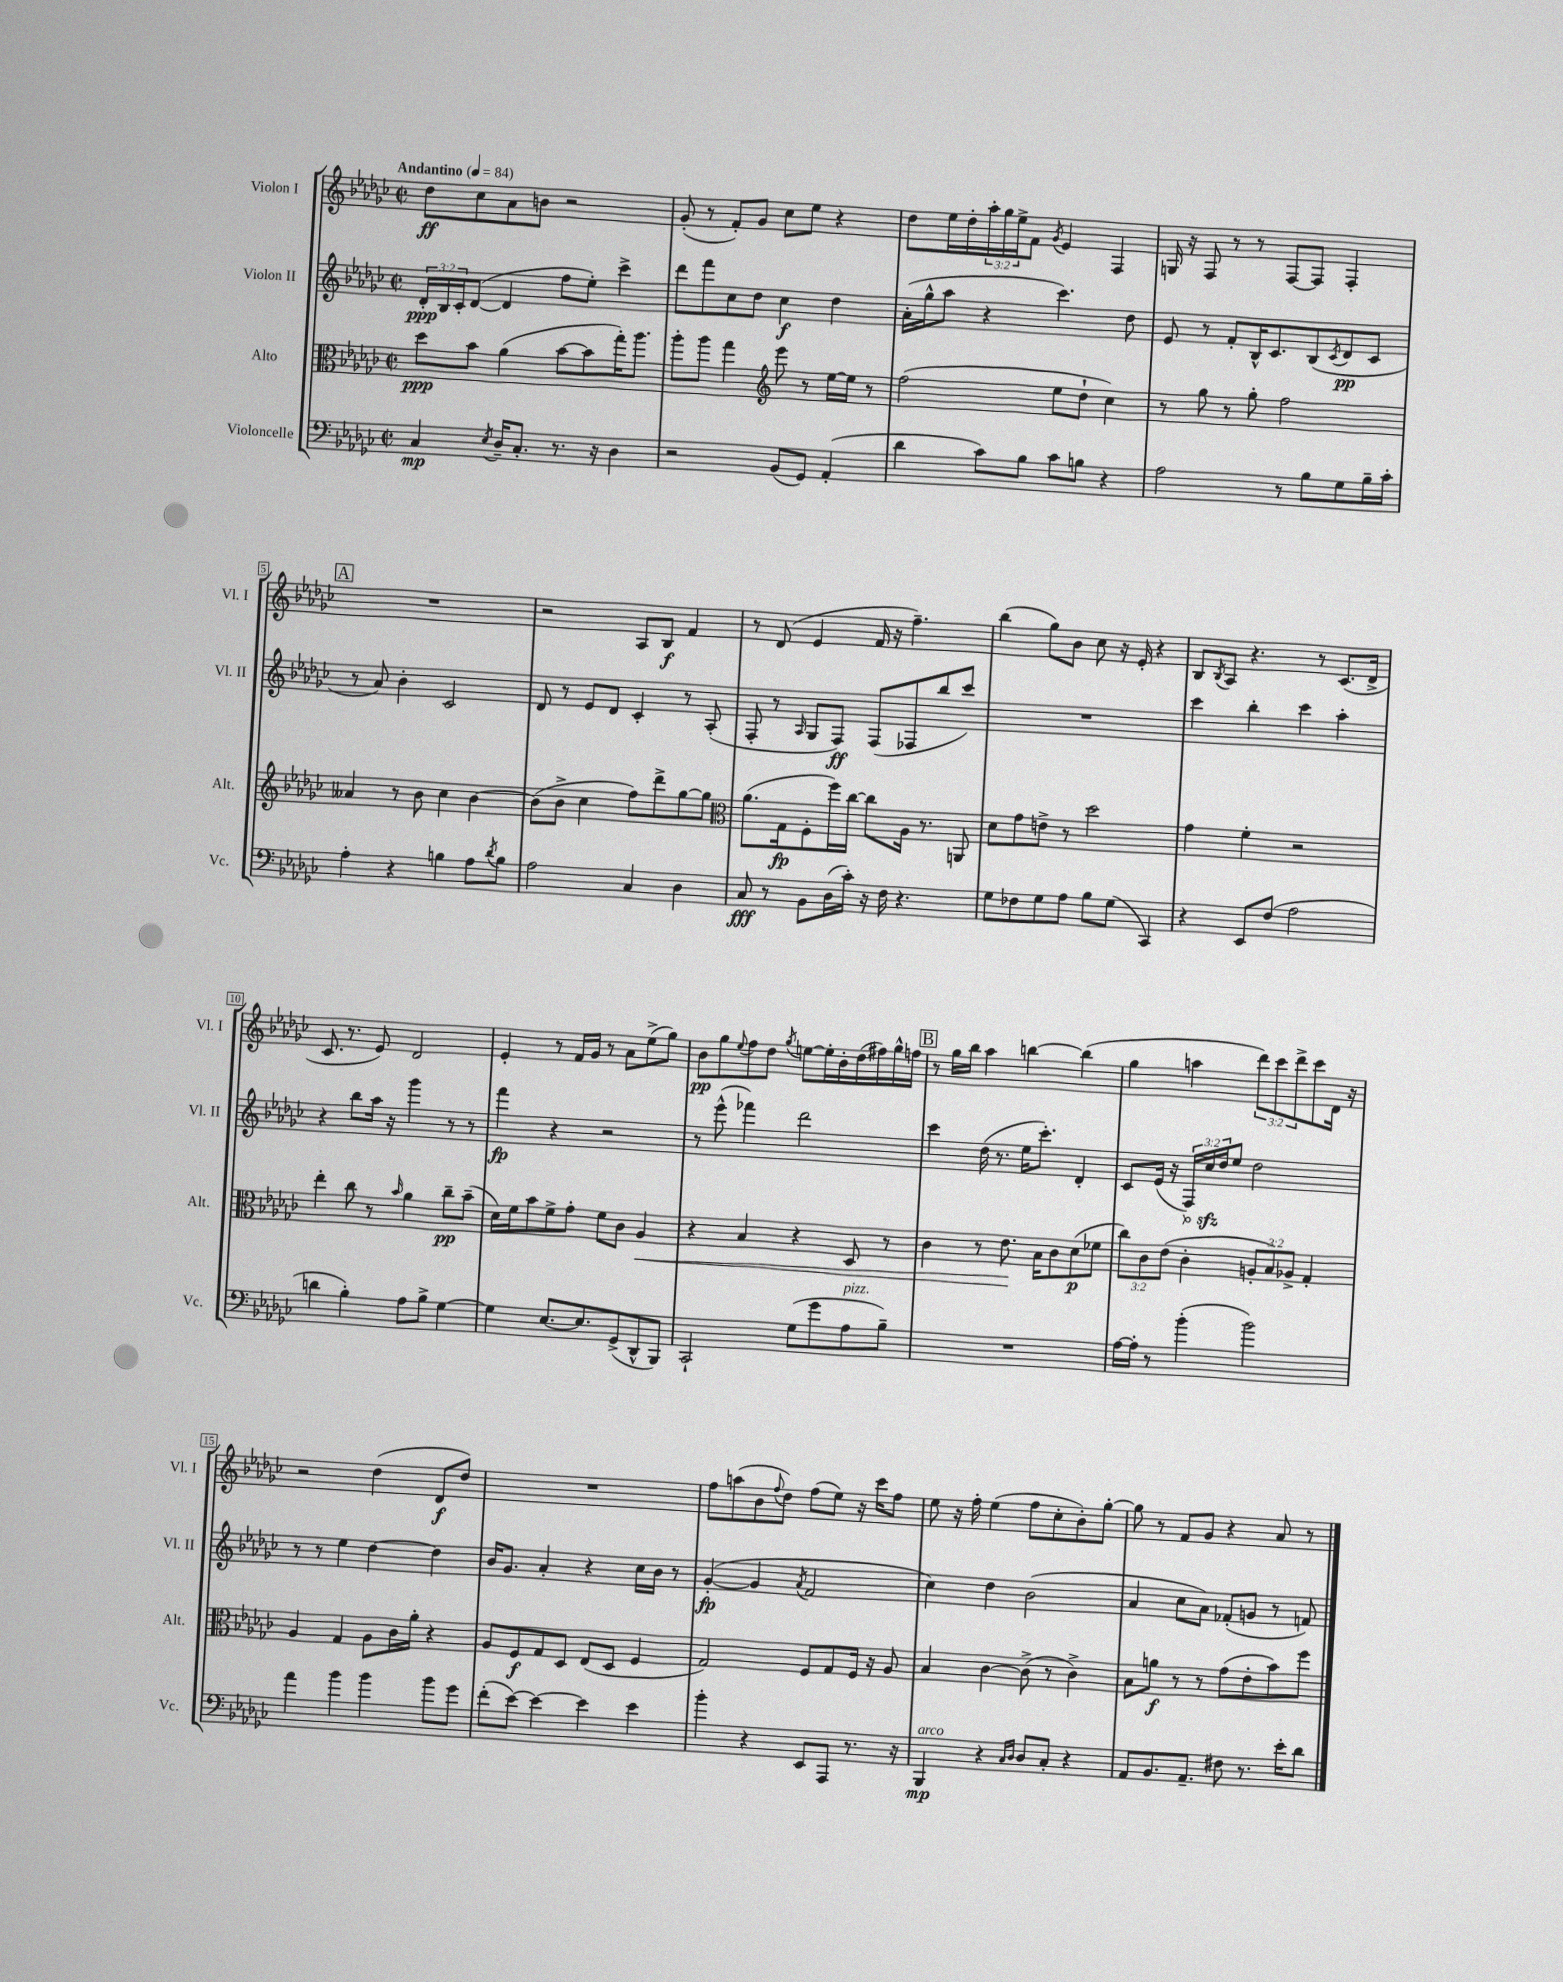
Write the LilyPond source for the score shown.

<<
\new StaffGroup <<
\new Staff = "s0" \with { instrumentName = "Violon I" shortInstrumentName = "Vl. I" } {
    \clef treble \key ges \major \defaultTimeSignature \time 2/2 \override Staff.TupletNumber.text = #tuplet-number::calc-fraction-text \tempo "Andantino" 4 = 84
    des''8\ff ces''8 aes'8 b'8 r2 |
    ges'8-.( r8 f'8-.) ges'8 ces''8 ees''8 r4 |
    des''8 ees''16 des''16-. \tuplet 3/2 { aes''16-. ges''16 ees''16-> } f'8 \acciaccatura { ges'8 } ees'4 f4 |
    g16 r16 f8 r8 r8 f8~ f8 f4-. |
    \mark \markup { \box "A" } R1 |
    r2 aes8 bes8\f f'4 |
    r8 des'8( ees'4 f'16 r16 f''4.--) |
    bes''4( ges''8) bes'8 ces''8 r16 ees'16-. r4 |
    bes8 \acciaccatura { bes8 } aes8 r4. r8 ces'8.( des'16-> |
    ces'8. r8. ees'8) des'2 |
    ees'4-. r8 f'16 ges'16 r8 aes'8 ees''8->( ges''8) |
    bes'8\pp ges''8 \appoggiatura { ees''8 } f''8 des''8 \acciaccatura { ges''8 } e''8~ e''16-. bes'16-. des''16( fis''16) ges''16-^ f''16 |
    \mark \markup { \box "B" } r8 ges''16 bes''16 aes''4 b''4~ b''4( |
    ges''4 a''4 \tuplet 3/2 { des'''8) ces'''8 des'''8-> } ces'''8 des'16 r16 |
    r2 des''4( des'8\f des''8) |
    R1 |
    f''8 a''8( bes'8 \appoggiatura { f''8 } des''8) f''8( ees''8) r16 ces'''16 f''8 |
    ees''8 r16 f''16-. ees''4( f''8 ces''8-. bes'8-.) ges''8~-. |
    ges''8 r8 f'8 ges'8 r4 aes'8 r8 \bar "|." |
}
\new Staff = "s1" \with { instrumentName = "Violon II" shortInstrumentName = "Vl. II" } {
    \clef treble \key ges \major \defaultTimeSignature \time 2/2 \override Staff.TupletNumber.text = #tuplet-number::calc-fraction-text
    \tuplet 3/2 { des'16-.\ppp bes16 ces'16-. } des'8~( des'4 f''8 ees''8-.) ces'''4-> |
    des'''8 f'''8 ces''8 des''8 ces''4\f des''4 |
    aes'16-.( ges''16-^ aes''8 r4 ces'''4.) des''8 |
    ees'8 r8 f'8-. bes16-^ ces'8. bes8( \acciaccatura { ces'8 } des'8\pp ces'8 |
    \mark \markup { \box "A" } r8 aes'8) bes'4-. ces'2 |
    des'8 r8 ees'8 des'8 ces'4-. r8 aes8-.( |
    f8-. r8 \grace { aes16 } ges8 f8\ff) f8( fes8 bes''8 ces'''8) |
    R1 |
    ces'''4 bes''4-. ces'''4 aes''4-. |
    r4 bes''8 aes''16 r16 ges'''4 r8 r8 |
    f'''4\fp r4 r2 |
    r8 ees'''8-^( fes'''4) des'''2 |
    \mark \markup { \box "B" } ces'''4 des''16( r8. ees''16 ces'''8.-.) des'4-. |
    ces'8 ees'16( r16 \tuplet 3/2 { \once \override Hairpin.circled-tip = ##t f16\>) ces''16\sfz\! des''16 } ees''8 des''2 |
    r8 r8 ees''4 des''4~ des''4 |
    bes'16 ges'8. aes'4-. r4 ces''16 bes'16 r8 |
    ges'4~-.\fp( ges'4 \acciaccatura { aes'8 } f'2 |
    ces''4) des''4 bes'2( |
    aes'4 ces''8 aes'8) fes'8-.( g'8 r8 f'8) \bar "|." |
}
\new Staff = "s2" \with { instrumentName = "Alto" shortInstrumentName = "Alt." } {
    \clef alto \key ges \major \defaultTimeSignature \time 2/2 \override Staff.TupletNumber.text = #tuplet-number::calc-fraction-text
    des''8\ppp bes'8 aes'4( bes'8~ bes'8 ges''16-.) aes''8. |
    aes''8-. aes''8 ges''4 \clef treble ees'''8 r8 ees''16~ ees''16 r8 |
    f''2( ees''8 des''8-! ces''4) |
    r8 ges''8 r8 ges''8-. f''2 |
    \mark \markup { \box "A" } aeses'4 r8 bes'8 ces''4 bes'4~ |
    bes'8( bes'8-> ces''4 f''8) des'''8-> ges''8~ ges''8 |
    \clef alto aes'8.( ges16\fp f8-. f''16) ces''16~ ces''8 aes16 r8. a,8 |
    des'8 ges'8 e'8-> r8 des''2 |
    ges'4 f'4-. r2 |
    ees''4-. ces''8 r8 \grace { bes'16 } aes'4 ces''8--\pp bes'8--( |
    des'16) f'16 bes'8 f'8-> ges'8-. f'8 ces'8 aes4\< |
    r4 bes4 r4 des8 r8 |
    \mark \markup { \box "B" } ces'4 r8 ees'8.\! bes16 ces'8 des'8\p( fes'8 |
    \tuplet 3/2 { ces''8) ces'8 ees'8( } ces'4-. \tuplet 3/2 { a8-. bes8) aes8-> } ges4-. |
    aes4 ges4 aes8 ces'16 aes'16-. r4 |
    aes8 f8\f ges8 des8 ees8( des8 f4 |
    ges2) f8 ges8 f16 r16 aes8 |
    bes4 ces'4~ ces'8->( r8 ces'4->) |
    bes8 a'8\f r8 r8 ges'8( ees'8-. bes'8) f''8 \bar "|." |
}
\new Staff = "s3" \with { instrumentName = "Violoncelle" shortInstrumentName = "Vc." } {
    \clef bass \key ges \major \defaultTimeSignature \time 2/2
    ces4\mp \acciaccatura { ees8 } des16-- ces8.-. r8. r16 des4 |
    r2 bes,8( ges,8) aes,4-.( |
    des'4 ces'8) bes8 ces'8 b8 r4 |
    aes2 r8 bes8 ges8 bes16-- ces'16-. |
    \mark \markup { \box "A" } aes4-. r4 b4 aes8 \acciaccatura { des'8 } b8 |
    aes2 ces4 des4 |
    ces8\fff r8 bes,8 des16( ces'16-.) r16 f16 r4. |
    ges8 fes8 ges8 aes8 bes8 ges8( ces,4) |
    r4 ees,8 f8( aes2 |
    d'4 bes4-.) aes8 bes8-> ges4~ |
    ges4 ees8.~ ees8. ges,8->( des,8-^ bes,,8) |
    ces,2-! ges8( ges'8 aes8^\markup { \italic "pizz." } bes8--) |
    \mark \markup { \box "B" } R1 |
    aes16~ aes16-. r8 bes'4-.( bes'2) |
    aes'4 bes'4 bes'4 bes'8 ges'8 |
    f'8-.( ees'8~) ees'4~ ees'4 ees'4 |
    bes'4-. r4 ees,8 aes,,8 r8. r16 |
    bes,,4\mp^\markup { \italic "arco" } r4 \grace { ces16 des16 } des8 ces8-. r4 |
    aes,8 bes,8. aes,8.-- fis8 r8. ees'16-. des'8 \bar "|." |
}
>>
>>
\layout { \context { \Score \override BarNumber.stencil = #(make-stencil-boxer 0.1 0.3 ly:text-interface::print) } }
